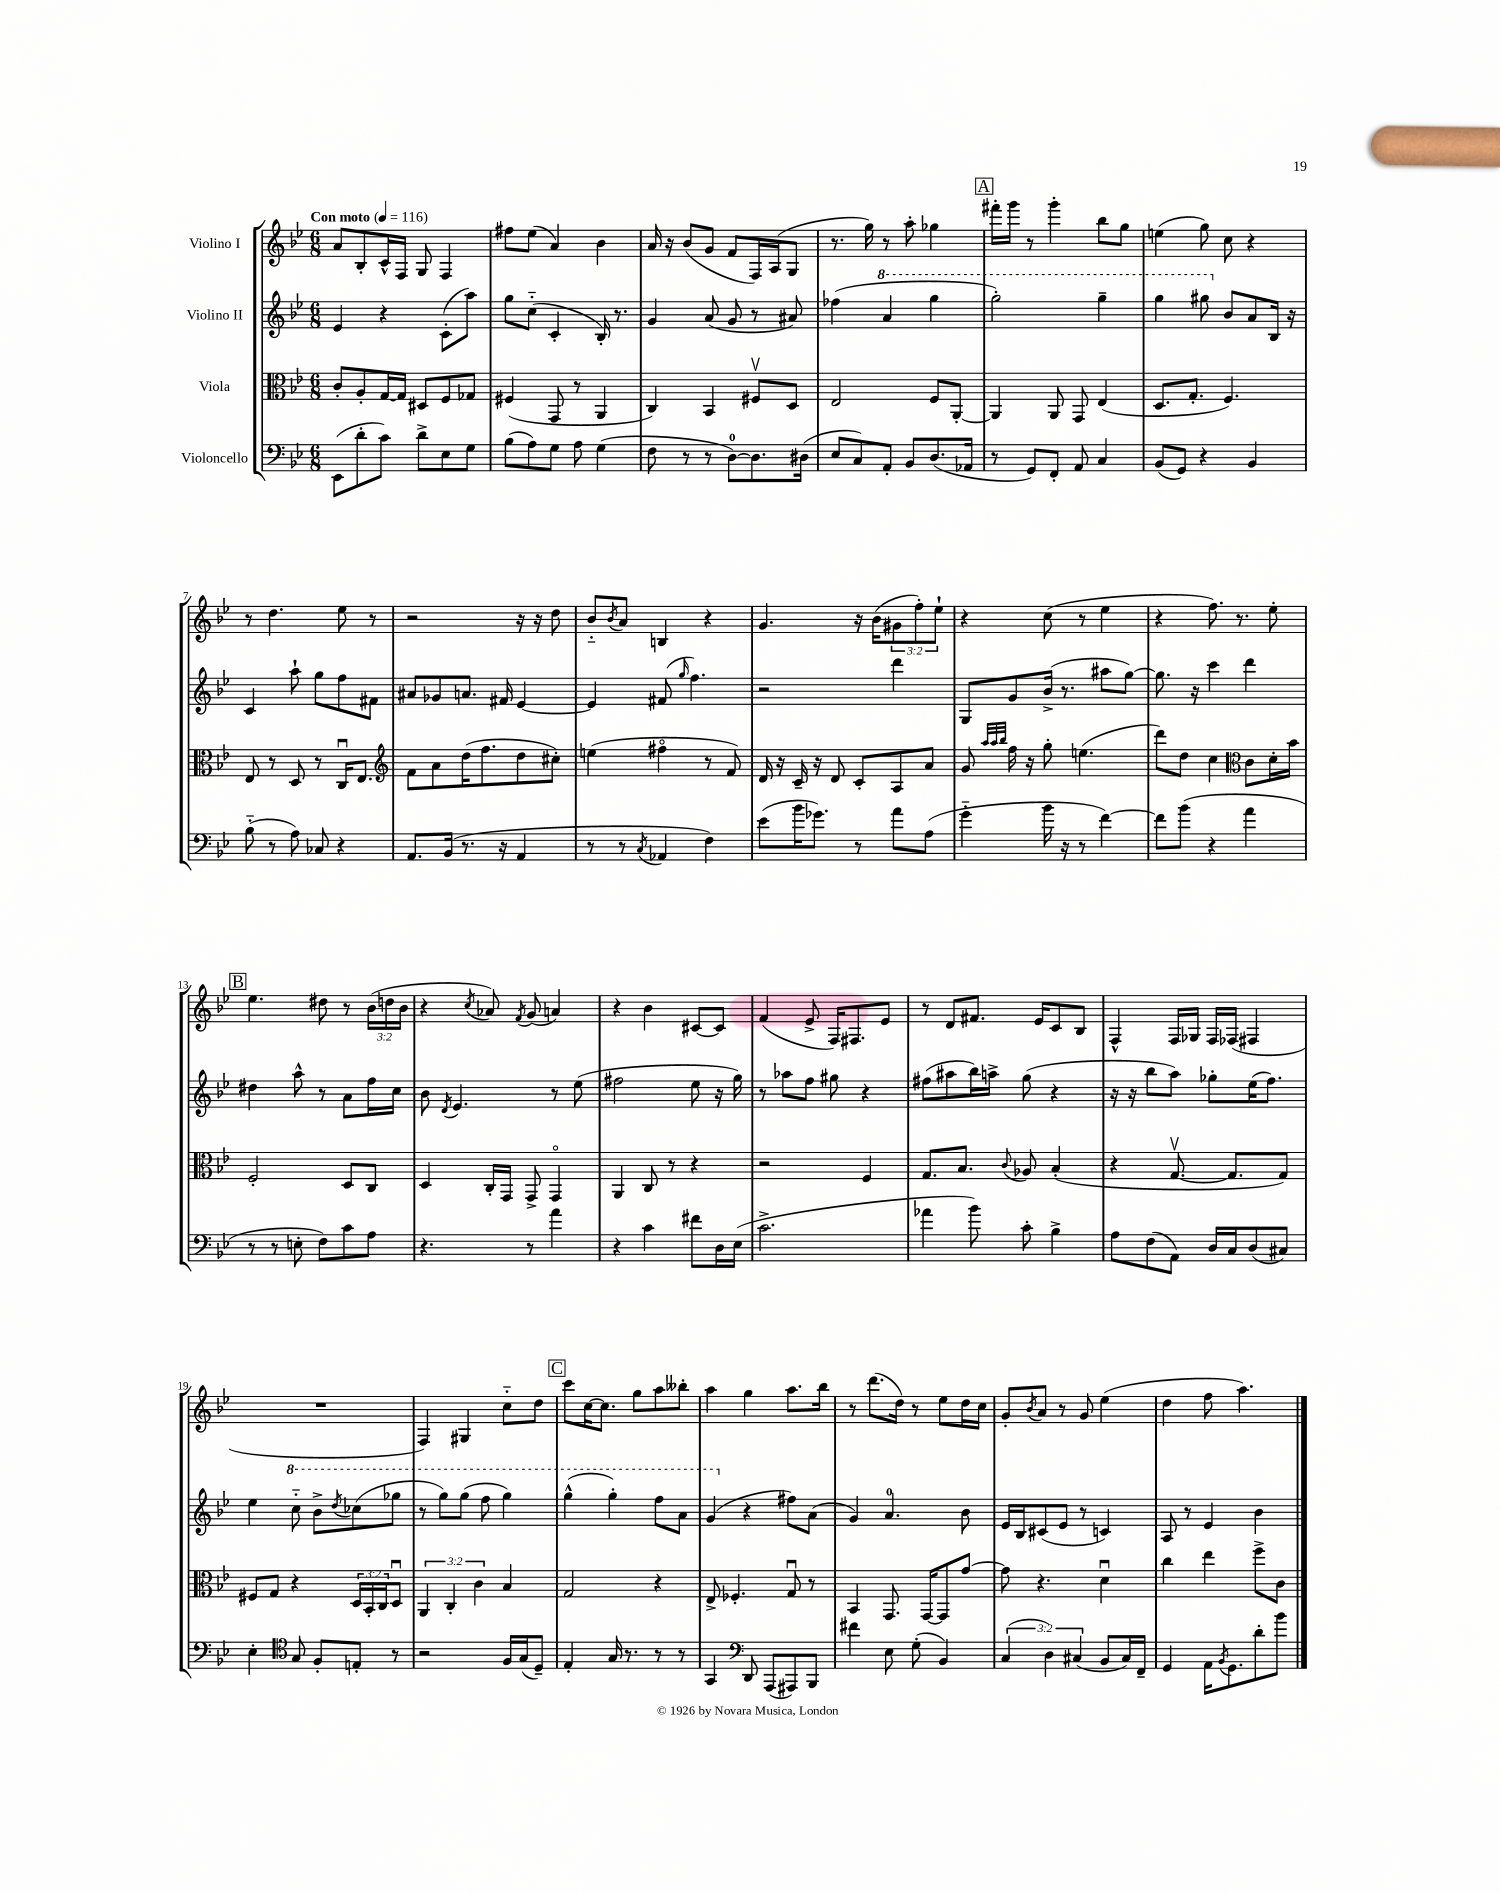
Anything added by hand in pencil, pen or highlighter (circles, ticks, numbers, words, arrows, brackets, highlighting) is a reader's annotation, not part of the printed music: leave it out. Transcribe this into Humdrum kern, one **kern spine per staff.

**kern	**kern	**kern	**kern
*staff4	*staff3	*staff2	*staff1
*clefF4	*clefC3	*clefG2	*clefG2
*k[b-e-]	*k[b-e-]	*k[b-e-]	*k[b-e-]
*M6/8	*M6/8	*M6/8	*M6/8
*MM116	*MM116	*MM116	*MM116
(8EE-	8c'	4e-	8a
8d'	8A'	.	8B-'
8c)	[16G	4r	16c^^
.	16G]	.	16F
8d^	8D#	.	8G
8E-	8F	(8c'	4F
8G	8G-	8aa)	.
=	=	=	=
(8B-	(4F#	8gg	8ff#
8A)	.	(8cc'~	(8ee-
8G	8GG	4c'	4a)
8A	8r	.	.
(4G	4AA	16B-')	4b-
.	.	8.r	.
=	=	=	=
8F	4C)	4g	16a
.	.	.	16r
8r	.	.	(8b-
8r	4BB-	(8a	8g
[8D)	.	8g	8f
8.D]	8F#v	8r	16F)
.	.	.	(16A
.	8D	8a#)	8G
(16D#	.	.	.
=	=	=	=
8E-	2E-	(4ff-	8.r
8C)	.	.	.
.	.	.	16gg)
8AA'	.	4aa	8r
8BB-	.	.	8aa'
(8.D	8F	4ggg	4gg-
.	[8AA'	.	.
16AA-	.	.	.
=	=	=	=
8r	4AA]	2ggg')	16fff#'
.	.	.	16ggg
8GG)	.	.	8r
8FF'	8AA	.	4ggg'
8AA	8GG	.	.
4C	(4E-	4ggg~	8bb-
.	.	.	8gg
=	=	=	=
(8BB-	8.D	4ggg	(4ee
8GG)	.	.	.
.	8.G'	.	.
4r	.	8ggg#	8gg)
.	4.F)	8b-	8cc
4BB-	.	8a	4r
.	.	16B-	.
.	.	16r	.
=	=	=	=
(8B-'~	8E-	4c	8r
8r	8r	.	4.dd
8A)	8D	8aa`	.
8C-	8r	8gg	.
4r	16Cu	8ff	8ee-
.	8.E-	.	.
.	.	8f#	8r
=	=	=	=
*	*clefG2	*	*
8.AA	8f	8a#	2r
.	8a	8g-	.
(16BB-	.	.	.
8.r	(16dd	8.a	.
.	8.ff	.	.
16r	.	16f#	.
4AA	8dd	[4e-	16r
.	.	.	16r
.	8cc#')	.	8dd
=	=	=	=
8r	(4ee	4e-]	8b-'~
.	.	.	8qb-
8r	.	.	8a
8qC	.	.	.
4AA-	4ff#o	(8f#	4B
.	.	16qqgg	.
.	.	4.ff)	.
4F)	8r	.	4r
.	8f)	.	.
=	=	=	=
(8e-	16d	2r	4.g
.	16r	.	.
16b-	16c~	.	.
8.g-)	16r	.	.
.	8d	.	.
8r	8c'	.	16r
.	.	.	(16b-
8a	8A	4ddd	12g#
.	.	.	12ff')
(8A	8a	.	.
.	.	.	12ee-`
=	=	=	=
4g'~	8g	8G	4r
.	32qqaa	.	.
.	32qqaa	.	.
.	32qqbb-	.	.
.	16ff	8g	.
.	16r	.	.
16b-	8gg'	(16b-^	(8cc
16r	.	8.r	.
8r	(4.ee	.	8r
[4f)	.	8aa#	4ee-
.	.	[8gg)	.
=	=	=	=
8f]	8ddd)	8.gg]	4r
(8b-	8dd	.	.
.	.	16r	.
4r	4cc	4ccc	8.ff)
.	.	.	8.r
*	*clefC3	*	*
4a	8c	4ddd	.
.	16d'	.	8ee-'
.	16b-	.	.
=	=	=	=
8r	2F'	4dd#	4.ee-
8r	.	.	.
8E'	.	8aa^^	.
8F)	.	8r	8dd#
8c	8D	8a	8r
8A	8C	16ff	(24b-
.	.	.	24dd
.	.	16cc	.
.	.	.	24b-
=	=	=	=
4.r	4D	8b-	4r
.	.	8qd	.
.	.	4.e-	.
.	.	.	8qcc
.	16C'	.	8a-)
.	16GG	.	.
.	.	.	8qf
8r	8GG^	.	(8g
4a	4GGo	8r	4a)
.	.	(8ee-	.
=	=	=	=
4r	4AA	2ff#	4r
4c	8C	.	4b-
.	8r	.	.
8f#	4r	8ee-	[8c#
16D	.	16r	8c#]
(16E-	.	16gg)	.
=	=	=	=
2.c^	2r	8r	(4f
.	.	8aa-	.
.	.	8ff	8e-^
.	.	8gg#	16F)
.	.	.	8.F#
.	4F	4r	.
.	.	.	8e-
=	=	=	=
4a-	8.G	(8ff#	8r
.	.	8aa#	8d
.	8.B-	.	.
8b-)	.	16bb-)	8.f#
.	.	16aa^	.
.	8qqc	.	.
8c'	8A-	(8gg	.
.	.	.	16e-
4B-^	(4B-'	4r	8c
.	.	.	8B-
=	=	=	=
8A	4r	16r	4F^^
.	.	16r	.
(8F	.	8bb-	.
8AA)	[8.Gv	8aa)	16F
.	.	.	16G-
16D	.	8gg-'	16F
16C	8.G]	.	(16F-
(8D	.	(16ee-	4F#
.	.	8.ff)	.
8C#)	8G)	.	.
=	=	=	=
4E-'	8F#	4ee-	2.r
.	8G	.	.
*clefC4	*	*	*
8G	4r	8ccc'~	.
8F'	.	8bb-^	.
.	.	8qddd	.
8E'	24D	(8ccc-	.
.	24BB-'	.	.
.	24C	.	.
8r	8Du	8ggg-	.
=	=	=	=
2r	6AA	8r	4F)
.	.	8ggg)	.
.	6C'	.	.
.	.	(8ggg	4G#
.	6c	.	.
.	.	8fff	.
16F	4B-	4ggg)	8cc'~
(16G	.	.	.
8D~)	.	.	8dd
=	=	=	=
4E-'	2G	(4ggg^^	8ccc
.	.	.	[16cc
.	.	.	8.cc]
16G	.	4ggg')	.
8.r	.	.	.
.	.	.	8gg
8r	4r	8fff	8aa
8r	.	8aa	8bb--'
=	=	=	=
4GG	8E-^	(4gg	4aa
.	4.F-'	.	.
*clefF4	*	*	*
8DD	.	4r	4gg
(8AAA	.	.	.
8AAA#)	8Gu	8ff#)	8.aa
8BBB-	8r	(8a	.
.	.	.	16bb-
=	=	=	=
4f#	4BB-	4g)	8r
.	.	.	(8.ddd
8E-	8.GG	4.a	.
.	.	.	16dd)
(8G'	.	.	8r
.	[16GG	.	.
4BB-)	8GG]	.	8ee-
.	[8g	8b-	16dd
.	.	.	16cc
=	=	=	=
(6C	8g]	16e-	8g'
.	.	16B-	.
.	.	.	8qb-
.	4.r	(8c#	8a
6D)	.	.	.
.	.	8e-	8r
(6C#	.	.	.
.	.	8r	8g
8BB-	4du	4c)	(4ee-
16C#)	.	.	.
16FF~	.	.	.
=	=	=	=
4GG	4cc	8A	4dd
.	.	8r	.
16AA	4ee-	4e-	8ff
8qBB-	.	.	.
8.GG	.	.	.
.	.	.	4.aa)
8d'	8ff^	4b-	.
8b-	8c	.	.
==	==	==	==
*-	*-	*-	*-
